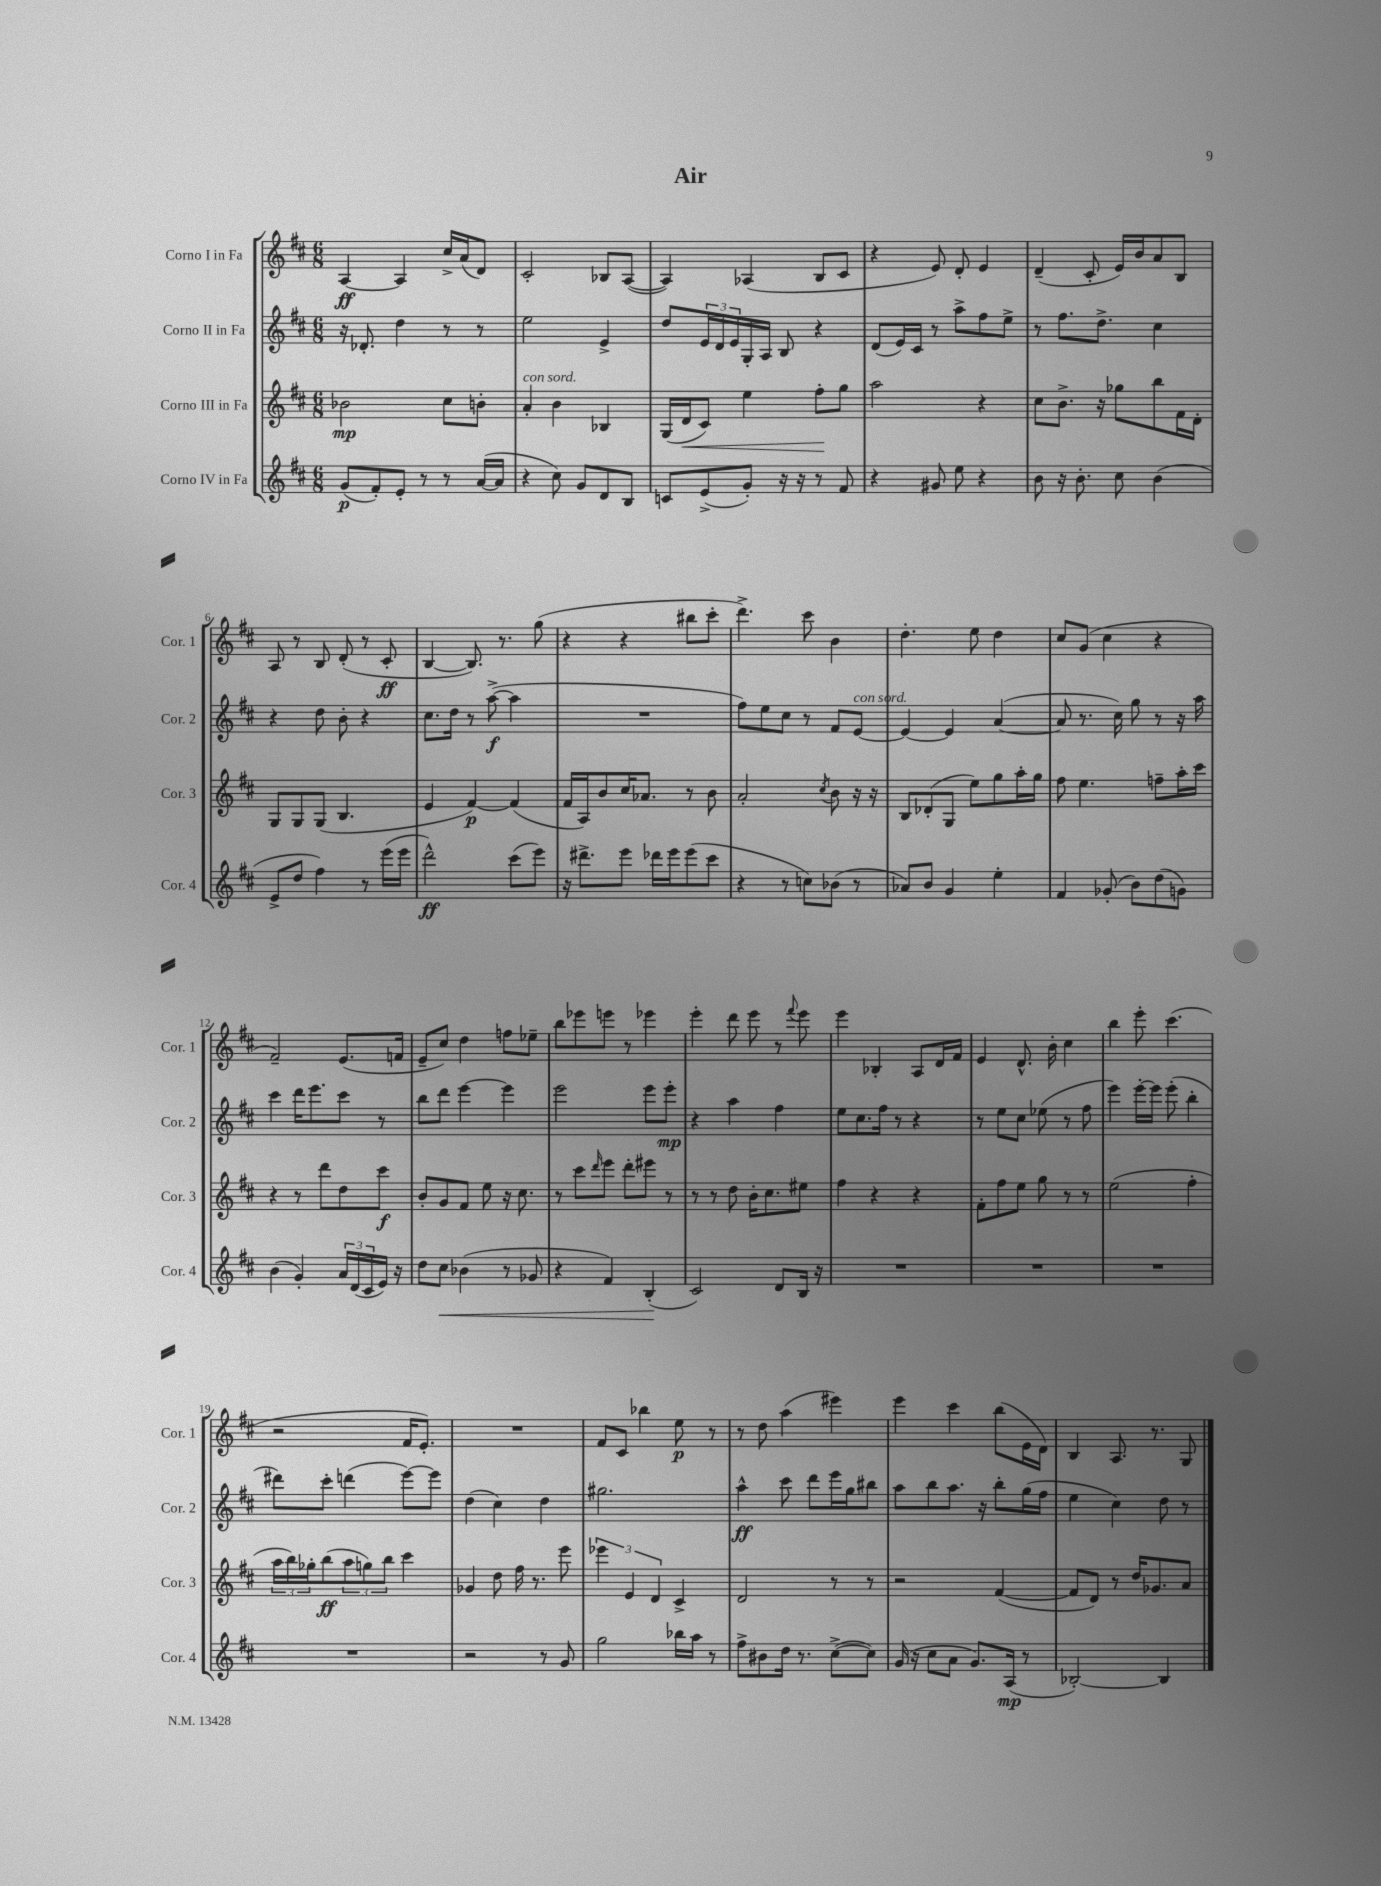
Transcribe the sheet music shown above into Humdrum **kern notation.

**kern	**kern	**kern	**kern
*staff4	*staff3	*staff2	*staff1
*clefG2	*clefG2	*clefG2	*clefG2
*k[f#c#]	*k[f#c#]	*k[f#c#]	*k[f#c#]
*M6/8	*M6/8	*M6/8	*M6/8
(8g	2b-	16r	[4A
.	.	8.d-'	.
8f#')	.	.	.
8e'	.	4dd	4A]
8r	.	.	.
8r	8cc#	8r	16cc#^
.	.	.	(16a
([16a	8b'	8r	8d)
16a]	.	.	.
=	=	=	=
4r	4a'	2ee	2c#'
8cc#)	4b	.	.
8g	.	.	.
8d	4B-	4e^	8B-
8B	.	.	([8A
=	=	=	=
8c	(16G	8dd	4A])
.	16d	.	.
(8e^	8c#)	24e	.
.	.	24d	.
.	.	24e	.
8g')	4ee	16G'	(4A-
.	.	16A	.
16r	.	8B	.
16r	.	.	.
8r	8ff#'	4r	8B
8f#	8gg	.	8c#
=	=	=	=
4r	2aa	(8d	4r
.	.	16e)	.
.	.	16c#	.
8g#	.	8r	8e)
8ee	.	8aa^	8d'
4r	4r	8ff#	4e
.	.	8ee^	.
=	=	=	=
8b	8cc#	8r	(4d~
16r	8.b^	8.ff#	.
8.b'	.	.	.
.	.	.	8c#'
.	16r	8.dd^	.
8cc#	8gg-	.	16e)
.	.	.	16b
(4b	8bb	4cc#	8a
.	16f#	.	8B
.	16d'	.	.
=	=	=	=
8e^	8G	4r	8A
8dd	8G	.	8r
4ff#)	(8G	8dd	8B
.	4.B	8b'	(8d'
8r	.	4r	8r
(16eee	.	.	8c#'
16eee	.	.	.
=	=	=	=
2ddd^^)	4e	8.cc#	[4B
.	.	16dd	.
.	[4f#)	8r	8.B])
.	.	([8aa^	.
.	.	.	8.r
(8ccc#	(4f#]	4aa]	.
8eee)	.	.	(8gg
=	=	=	=
16r	16f#	2.r	4r
8.ddd#^	16A)	.	.
.	8b	.	.
8eee	16cc#	.	4r
.	8.a-	.	.
16ddd-	.	.	.
16eee	.	.	.
(8eee	8r	.	8bb#
8ccc#	8b	.	8ccc#'
=	=	=	=
4r	2a'	8ff#)	4.ddd^)
.	.	8ee	.
8r	.	8cc#	.
8cc)	.	8r	8ccc#
.	8qcc#	.	.
(8b-	8b	8f#	4b
8r	16r	[8e	.
.	16r	.	.
=	=	=	=
8a-)	8B	4e_	4.dd'
8b	(8d-'	.	.
4g	8G	4e]	.
.	8ee)	.	8ee
4ee'	8gg	([4a	4dd
.	16aa'	.	.
.	16gg	.	.
=	=	=	=
4f#	8ff#	8a]	8cc#
.	4.ee	8.r	(8g
(8g-'	.	.	4cc#
.	.	16cc#)	.
8b)	.	8gg	.
(8dd	8ff~	8r	4r
8g)	16aa'	16r	.
.	16ccc#	16aa	.
=	=	=	=
(4b	4r	4ccc#	2f#~)
4g')	8r	16ddd	.
.	.	8.eee	.
.	8ddd	.	.
24a	8dd	8ccc#	(8.e
(24d	.	.	.
24c#	.	.	.
16e)	8ccc#	8r	.
16r	.	.	16f
=	=	=	=
8dd	8b'	8bb	8e~
8cc#	8g	8ddd	8cc#)
(4b-	8f#	[4eee	4dd
.	8ee	.	.
8r	16r	4eee]	8ff
.	8.cc#	.	.
8g-	.	.	8ee-~
=	=	=	=
4r	8r	2eee	8bb
.	8ccc#	.	8eee-
.	16qqddd	.	.
4f#)	8eee	.	8eee
.	8ddd'	.	8r
(4B'	8eee#	8eee	4eee-
.	8r	8eee'	.
=	=	=	=
2c#)	8r	4r	4eee'
.	8r	.	.
.	8dd	4aa	8ddd
.	16b'	.	8eee
.	8.cc#	.	.
8d	.	4ff#	8r
.	.	.	8qqfff#
16B	8ee#	.	8eee
16r	.	.	.
=	=	=	=
2.r	4ff#	8ee	4eee
.	.	8.cc#	.
.	4r	.	4B-'
.	.	16ff#	.
.	.	8r	.
.	4r	4r	8A
.	.	.	16d
.	.	.	16f#
=	=	=	=
2.r	8f#'	8r	4e
.	8ff#	8ee	.
.	8ee	8cc#	8.d^^
.	8gg	(8ee-	.
.	.	.	16b'
.	8r	8r	4cc#
.	8r	8ff#	.
=	=	=	=
2.r	(2ee	4eee)	4bb
.	.	[16eee'	8eee'
.	.	16eee]	.
.	.	(8eee'	(4.ccc#
.	4ff#'	4bb'	.
=	=	=	=
2.r	24aa	8ddd#)	2r
.	24bb)	.	.
.	24gg-'	.	.
.	(8bb	8ccc#'	.
.	12aa	(4ddd	.
.	12gg)	.	.
.	12bb	.	.
.	4ccc#	[8eee)	16f#
.	.	.	8.e')
.	.	8eee]	.
=	=	=	=
2r	4g-	(4dd	2.r
.	8dd	4cc#)	.
.	16ff#	.	.
.	8.r	.	.
8r	.	4dd	.
8g	8eee	.	.
=	=	=	=
2gg	6eee-	2.gg#	8f#
.	.	.	8c#
.	6e	.	.
.	.	.	4bb-
.	6d	.	.
16bb-	4c#^	.	8ee
16aa	.	.	.
8r	.	.	8r
=	=	=	=
8ff#^	2d	4aa^^	8r
8b#	.	.	8dd
16dd	.	8ccc#	(4aa
8.r	.	.	.
.	.	8ddd	.
([8cc#^	8r	16eee	4eee#)
.	.	16gg	.
8cc#])	8r	8bb#	.
=	=	=	=
(16g	2r	8aa	4eee
16r	.	.	.
8cc#	.	8bb	.
8a	.	8.aa	4ccc#
8.g)	.	.	.
.	.	16r	.
.	([4f#	8bb'	(8bb
(16A	.	.	.
8r	.	(16gg	16e
.	.	16ff#	16d)
=	=	=	=
[2B-')	8f#]	4ee	4B
.	8d)	.	.
.	8r	4cc#)	8.A
.	16dd	.	.
.	8.g-	.	8.r
4B-]	.	8dd	.
.	8a	8r	8G
==	==	==	==
*-	*-	*-	*-
